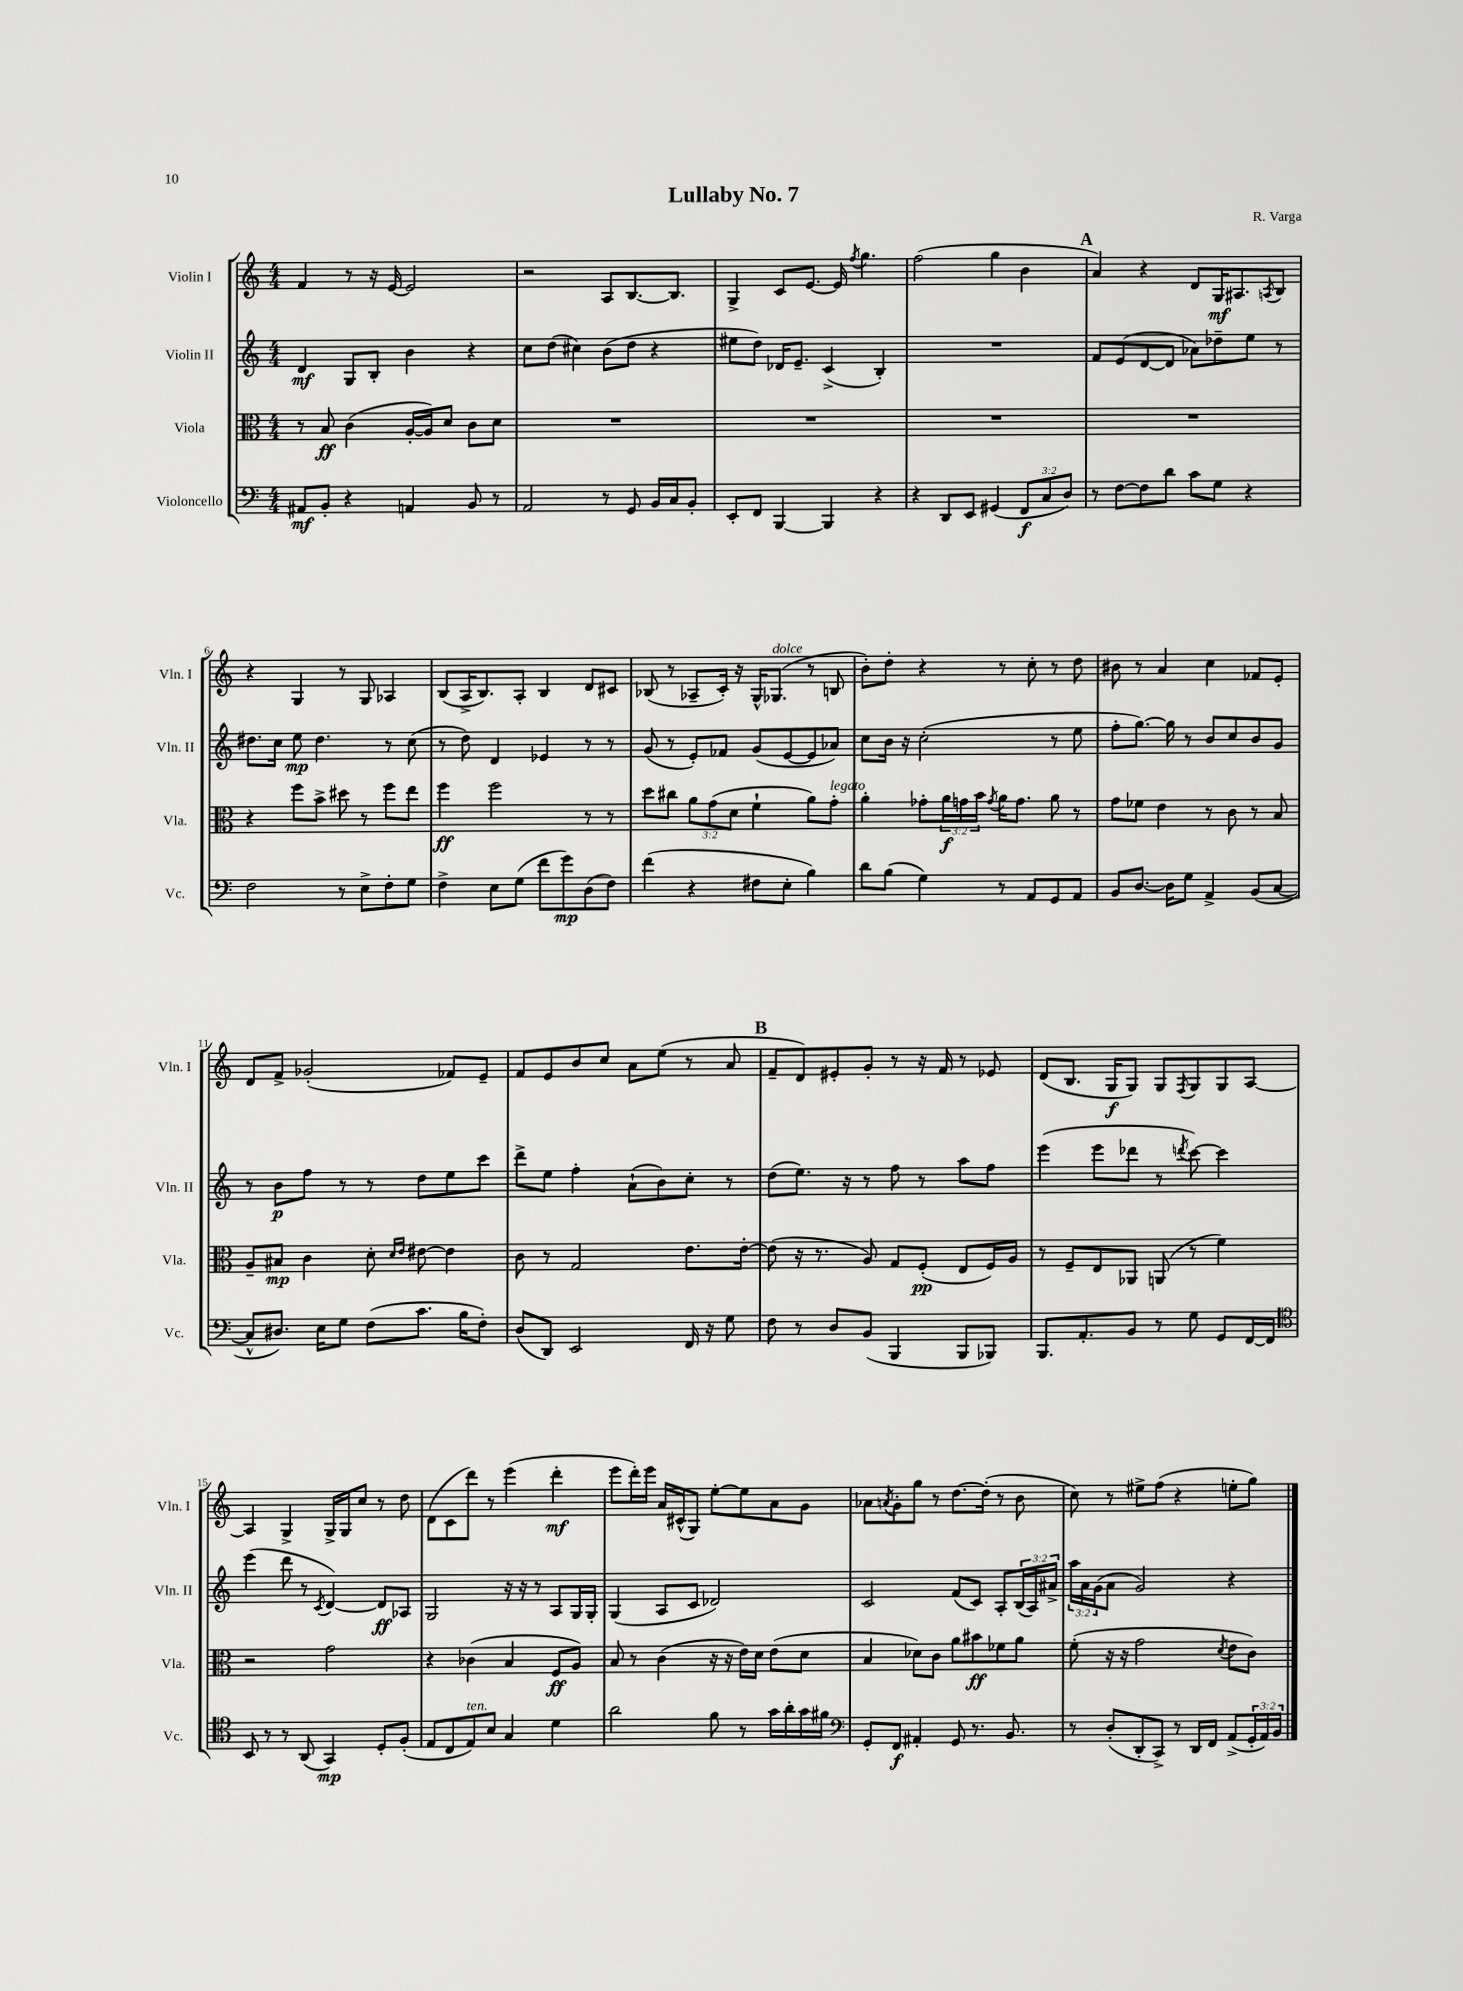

**kern	**kern	**kern	**kern
*staff4	*staff3	*staff2	*staff1
*clefF4	*clefC3	*clefG2	*clefG2
*k[]	*k[]	*k[]	*k[]
*M4/4	*M4/4	*M4/4	*M4/4
8AA#/L	8r	4d/	4f/
8BB'/J	8B/	.	.
4r	(4c\	8G/L	8r
.	.	8B'/J	16r
.	.	.	[16e/
4AA/	[16A'/LL	4b\	2e/]
.	16A/]J)	.	.
.	8d/J	.	.
8BB/	8c\L	4r	.
8r	8d\J	.	.
=	=	=	=
2AA/	1r	8cc\L	2r
.	.	(8dd\J	.
.	.	4cc#\)	.
8r	.	(8b\L	8A/L
8GG/	.	8dd\J	[8.B/
16BB/LL	.	4r	.
16C/J	.	.	8.B/]J
8BB'/J	.	.	.
=	=	=	=
8EE'/L	1r	8ee#\L	4G^/
8FF/J	.	8dd\J)	.
[4BBB/	.	16d-/LK	8c/L
.	.	8.e~/J	.
.	.	.	[8.e/J
4BBB/]	.	(4c^/	.
.	.	.	16e/]
.	.	.	8qff/
.	.	.	4.gg\
4r	.	4B'/)	.
=	=	=	=
4r	1r	1r	(2ff\
8DD/L	.	.	.
8EE/J	.	.	.
(4GG#/	.	.	4gg\
12FF/L	.	.	4b\
12C/	.	.	.
12D/J)	.	.	.
=	=	=	=
8r	1r	8f/L	4a/)
[8F\L	.	(8e/	.
8F\]	.	[8d/	4r
8d\J	.	8d/]J	.
8c\L	.	8a-\L)	8d/L
8G\J	.	8dd-~\	16G/K
.	.	.	8.A#/
4r	.	8ee\J	.
.	.	.	8qA/
.	.	8r	8B/J
=	=	=	=
2F\	4r	8.dd#\L	4r
.	.	16cc\Jk	.
.	8ff\L	8ee\	4G/
.	8b^\J	4.dd#\	.
8r	8dd#\	.	8r
8E^\L	8r	.	8G/
8F'\	8ff\L	8r	4A-/
8G\J	8ee\J	(8cc\	.
=	=	=	=
4F^\	4ff\	8r	(8B/L
.	.	8dd\)	16A^/K
.	.	.	8.B/)
8E\L	2ff\	4d/	.
(8G\J	.	.	8A'/J
8f\L	.	4e-/	4B/
8g\)	.	.	.
(8D\	8r	8r	8d/L
8F\J)	8r	8r	8c#/J
=	=	=	=
(4f\	8dd\L	(8g/	(8B-/
.	8cc#\J	8r	8r
4r	12a\L	8e'/L)	8A-~/L
.	(12g\	.	.
.	.	8f-/J	16c'/Jk)
.	12d\J	.	.
.	.	.	16r
8F#\L	4f`\	(8g/L	16G^^/LK
.	.	.	(8.G-/J
8E'\J	.	[8e/	.
4B\)	8a\L)	8e/]	8r
.	8g'\J	8a-/J)	8B/
=	=	=	=
8d\L	4a'\	8cc\L	8b'\L)
(8B\J	.	16b\Jk	8dd'\J
.	.	16r	.
4G\)	8g-'\L	(2cc'\	4r
.	24a\L	.	.
.	24g\	.	.
.	24b\JJ	.	.
.	8qg/	.	.
8r	16a\LK	.	8r
.	8.g\J	.	.
8AA/L	.	.	8cc'\
8GG/	8a\	8r	8r
8AA/J	8r	8ee\	8dd\
=	=	=	=
8BB/L	8g\L	8ff'\L	8b#\
[8.D/J	8f-\J	[8.gg\J)	8r
.	4e\	.	4a/
16D\]LK	.	16gg\]	.
8G\J	.	8r	.
4AA^/	8r	8b/L	4cc\
.	8c\	8cc/	.
(8BB/L	8r	8b/	8f-/L
[8C/J	8B/	8g/J	8e'/J
=	=	=	=
8C^^/]L	8A~/L	8r	8d/L
8.D#/J)	8B#/J	8b\L	8f^/J
.	4c\	8ff\J	(2g-'/
16E\LK	.	.	.
8G\J	.	8r	.
(8F\L	8d'\	8r	.
.	16qqd/LL	.	.
.	16qqe/JJ	.	.
8.c\J	[8e#\	8dd\L	.
.	4e#\]	8ee\	8f-/L)
16B\LK	.	.	.
8F'\J)	.	8ccc\J	8e~/J
=	=	=	=
(8D/L	8c\	8ddd^\L	8f/L
8DD/J)	8r	8ee\J	8e/
2EE/	2G/	4ff'\	8b/
.	.	.	8cc/J
.	.	(8a`\L	8a\L
.	.	8b\)	(8ee\J
16FF/	8.e\L	8cc'\J	8r
16r	.	.	.
8G\	.	8r	8a/
.	[16e'\Jk	.	.
=	=	=	=
8F\	(8e\]	(8dd\L	8f~/L
8r	16r	8.ee\J)	8d/)
.	8.r	.	.
8D/L	.	.	8e#'/
.	.	16r	.
(8BB/J	8A/)	8r	8g'/J
4BBB/	8G/L	8ff\	8r
.	(8F'/J	8r	16r
.	.	.	16f/
8BBB/L	8E/L	8aa\L	8r
8BBB-/J)	16F/L)	8ff\J	8e-/
.	16A/JJ	.	.
=	=	=	=
8.BBB/L	8r	(4eee\	(8d/L
.	8F~/L	.	8.B/J
8.AA'/	.	.	.
.	8E/	8eee\L	.
.	.	.	16G/LK
8BB/J	8AA-/J	8ddd-\J	8G/J)
8r	(8AA/	8r	8G/L
.	.	8qddd/	8qF/
8G\	8r	[8ccc\)	8G/
8GG/L	4f\)	4ccc\]	8G/
[16FF/L	.	.	[8A/J
16FF/]JJ	.	.	.
=	=	=	=
*clefC4	*	*	*
8BB/	2r	(4eee\	4A/]
8r	.	.	.
8r	.	8ddd\	4G^/
(8AA/	.	8r	.
.	.	8qc/	.
4GG/)	2g\	[4d/)	16G^/LL
.	.	.	16G/J
.	.	.	8cc/J
8D'/L	.	8d/]L	8r
(8F'/J	.	8A-/J	8dd\
=	=	=	=
8E/L	4r	2G/	(8d\L
8C/	.	.	8c\
8E/)	(4c-\	.	8ddd\J)
8B/J	.	.	8r
4G/	4B/	16r	(4eee\
.	.	16r	.
.	.	8r	.
4d\	8F/L	8A/L	4ddd'\
.	8A/J)	16G/L	.
.	.	16G'/JJ	.
=	=	=	=
2a\	8B/	(4G/	8eee\L
.	8r	.	16ddd'\L)
.	.	.	16eee\JJ
.	(4c\	8A/L	16a/LL
.	.	.	(16c#^^/J
.	.	8c/J	8G/J)
8f\	16r	2d-/)	[8ee'\L
.	16r	.	.
8r	16e\LL)	.	8ee\]
.	16d\JJ	.	.
16g\LL	(8e\L	.	8a\
16a'\	.	.	.
16g\	8d\J	.	8g\J
16f#\JJ	.	.	.
=	=	=	=
*clefF4	*	*	*
8GG'/L	4B/	2c/	8a-\L
.	.	.	8qa/
8FF/J	.	.	8g'\
4AA#'/	8d-\L)	.	8gg\J
.	8c\J	.	8r
8GG/	8a\L	(8f/L	[8.dd\L
8.r	8b#\	8c/J)	.
.	.	.	(16dd'\]Jk
.	8f-\	8A'/L	8r
8.BB/	.	.	.
.	8a\J	(24B/L	8b\
.	.	24A/)	.
.	.	24a#^/JJ	.
=	=	=	=
8r	(8f'\	24aa\LL	8cc\)
.	.	24a\	.
.	.	(24g\J	.
(8D'/L	16r	8a\J	8r
.	16r	.	.
8DD'/	2g\	2g/)	8ee#^\L
8CC^/J)	.	.	(8ff\J
8r	.	.	4r
16DD/LL	.	.	.
16FF/JJ	.	.	.
.	8qd/	.	.
(8AA^/L	8e\L	4r	8ee'\L
24GG'/L	8c\J)	.	8gg\J)
24AA/)	.	.	.
24BB/JJ	.	.	.
==	==	==	==
*-	*-	*-	*-
